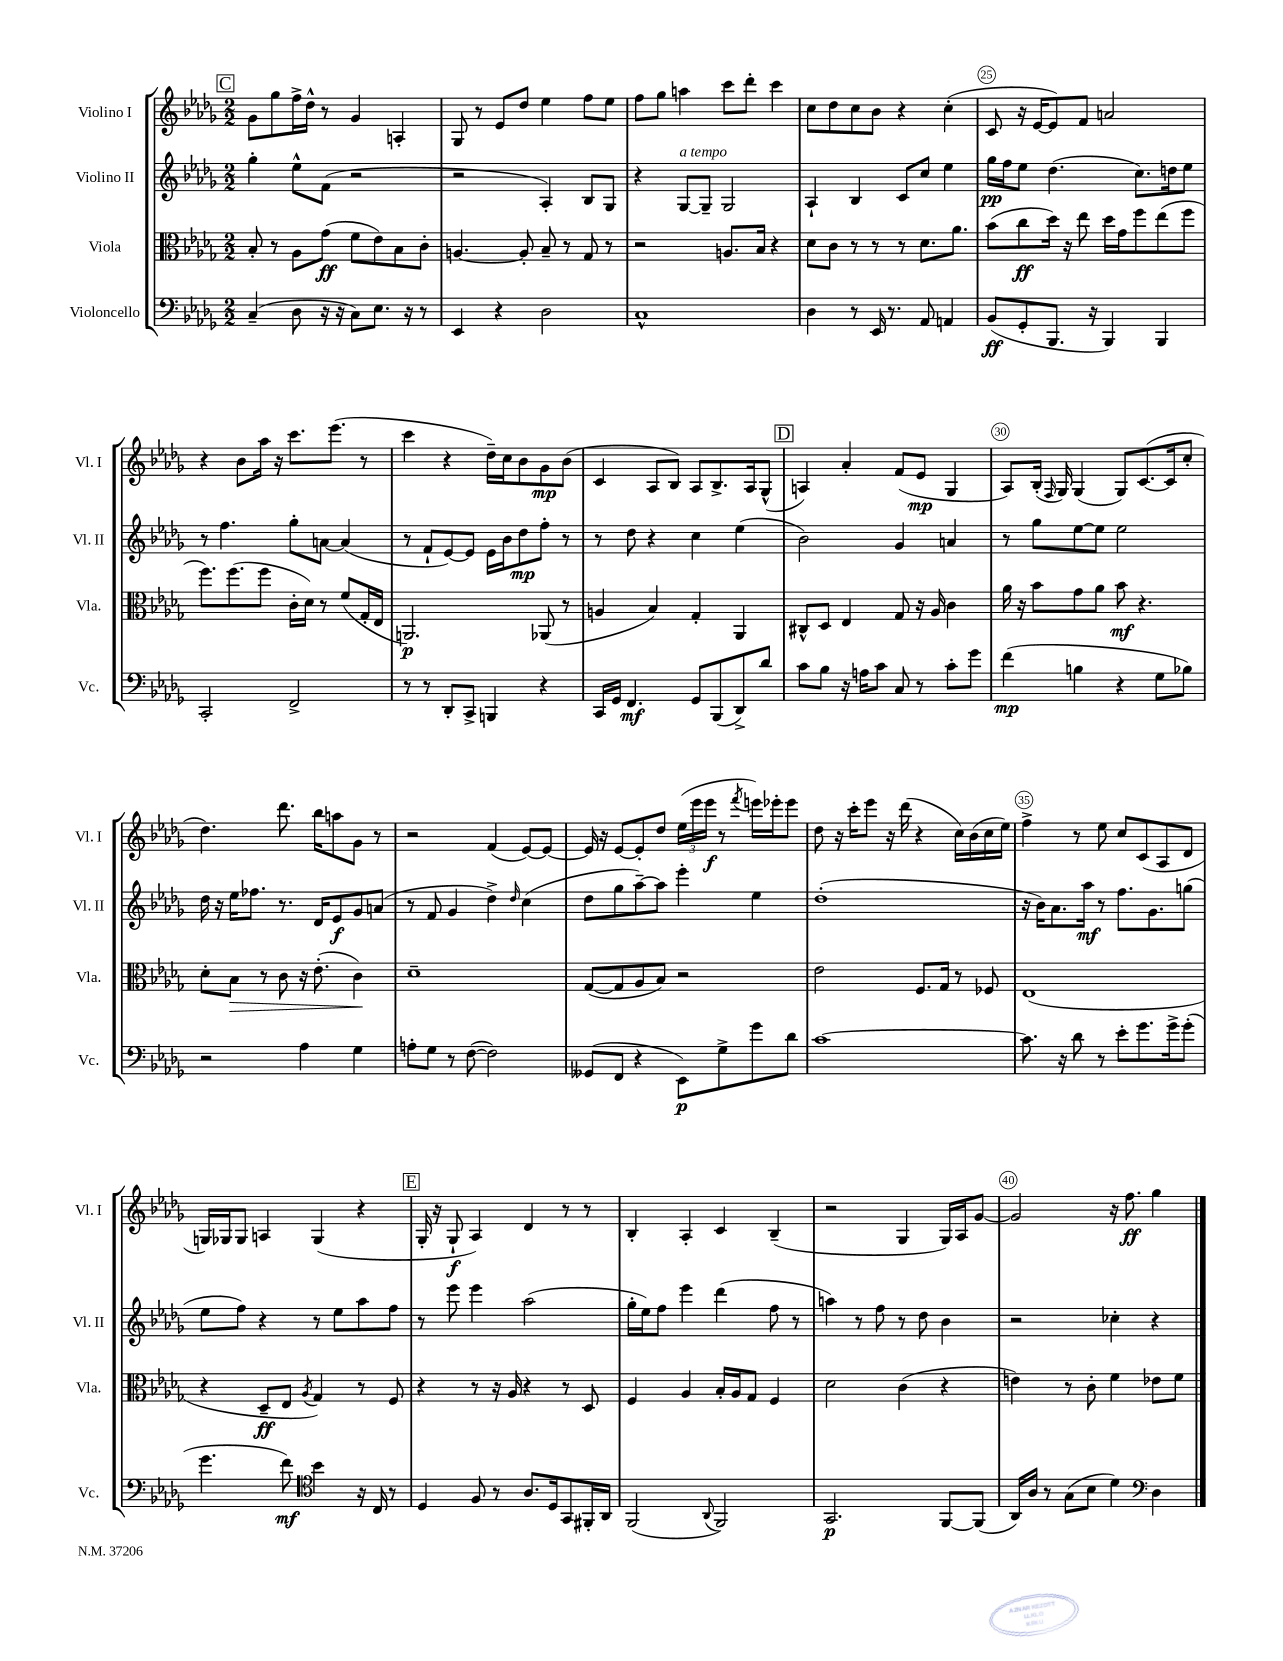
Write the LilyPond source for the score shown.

<<
\new StaffGroup <<
\new Staff = "s0" \with { instrumentName = "Violino I" shortInstrumentName = "Vl. I" } {
    \clef treble \key des \major \numericTimeSignature \time 2/2
    \autoBeamOff \mark \markup { \box "C" } ges'8[ ges''8 f''16-> des''16]-^ r8 ges'4 a4-. |
    ges8 r8 ees'8[ des''8] ees''4 f''8[ ees''8] |
    f''8[ ges''8] a''4 c'''8[ des'''8]-. c'''4 |
    c''8[ des''8 c''8 bes'8] r4 c''4-.( |
    c'8 r16 ees'16[~ ees'8) f'8] a'2 |
    r4 bes'8[ aes''16] r16 c'''8.[ ees'''8.]( r8 |
    c'''4 r4 des''16[--) c''16 bes'8 ges'8\mp bes'8]( |
    c'4 aes8[ bes8]) aes8[ bes8.-> aes16 ges8]-^( |
    \mark \markup { \box "D" } a4) aes'4-. f'8[( ees'8]\mp ges4 |
    aes8[) bes16]-.( \grace { f16 } ges16) ges4( ges8[) c'8.~( c'16 c''8]-. |
    des''4.) des'''8. bes''16[ a''8 ges'8] r8 |
    r2 f'4( ees'8[~) ees'8]~ |
    ees'16 r16 ees'8[~ ees'8-. des''8] \tuplet 3/2 { ees''16[( ees'''16 ees'''16]\f } r8 \acciaccatura { f'''8 } e'''16[) ees'''16-. ees'''8] |
    des''8 r16 c'''16[-. ees'''8] r16 des'''16( r4 c''16[) bes'16( c''16 ees''16]) |
    f''4-> r8 ees''8 c''8[ c'8( aes8 des'8] |
    g16[) ges16 ges8] a4 ges4( r4 |
    \mark \markup { \box "E" } ges16-. r16 ges8-!\f aes4) des'4 r8 r8 |
    bes4-. aes4-. c'4 bes4--( |
    r2 ges4 ges16[) aes16 ges'8]~ |
    ges'2 r16 f''8.\ff ges''4 \bar "|." |
}
\new Staff = "s1" \with { instrumentName = "Violino II" shortInstrumentName = "Vl. II" } {
    \clef treble \key des \major \numericTimeSignature \time 2/2
    \autoBeamOff \mark \markup { \box "C" } ges''4-. ees''8[-^ f'8]( r2 |
    r2 aes4-.) bes8[ ges8] |
    r4 ges8[~^\markup { \italic "a tempo" } ges8]-- ges2 |
    aes4-! bes4 c'8[ c''8] ees''4 |
    ges''16[\pp f''16 ees''8] des''4.( c''8.[) d''16 ees''8] |
    r8 f''4. ges''8[-. a'8]~ a'4( |
    r8 f'8[-! ees'8~) ees'8] ees'16[ bes'16 des''8\mp f''8]-. r8 |
    r8 des''8 r4 c''4 ees''4( |
    \mark \markup { \box "D" } bes'2) ges'4 a'4 |
    r8 ges''8[ ees''8~ ees''8] ees''2 |
    des''16 r16 ees''16[ fes''8.] r8. des'16[ ees'8\f ges'8 a'8]( |
    r8 f'8 ges'4 des''4->) \grace { des''16 } c''4( |
    des''8[ ges''8 aes''8~--) aes''8] ees'''4-. ees''4 |
    des''1-.( |
    r16 bes'16[) aes'8. aes''16]\mf r8 f''8.[ ges'8. g''8]( |
    ees''8[ f''8]) r4 r8 ees''8[ aes''8 f''8] |
    \mark \markup { \box "E" } r8 ees'''8 ees'''4 aes''2( |
    ges''16[-. ees''16) f''8] ees'''4 des'''4( f''8 r8 |
    a''4) r8 f''8 r8 des''8 bes'4 |
    r2 ces''4-. r4 \bar "|." |
}
\new Staff = "s2" \with { instrumentName = "Viola" shortInstrumentName = "Vla." } {
    \clef alto \key des \major \numericTimeSignature \time 2/2
    \autoBeamOff \mark \markup { \box "C" } bes8-. r8 aes8[ ges'8]\ff( f'8[ ees'8) bes8 c'8]-. |
    a4.~ a8-. bes8-- r8 ges8 r8 |
    r2 a8.[ bes16] r4 |
    des'8[ c'8] r8 r8 r8 des'8.[ aes'8.] |
    bes'8[( c''8\ff des''16]) r16 ees''8 des''16[ ges'16 f''8 ees''8( f''8] |
    f''8.[) f''8.( f''8] c'16[-. des'16]) r8 f'8[( ges16-. ees16] |
    a,2.\p) aes,8( r8 |
    a4 bes4) ges4-. aes,4 |
    \mark \markup { \box "D" } cis8[-^ des8] ees4 ges8 r16 aes16 c'4 |
    aes'16 r16 bes'8[ ges'8 aes'8] bes'8\mf r4. |
    des'8[-. bes8]\> r8 c'8 r16 ees'8.-.( c'4\!) |
    des'1-- |
    ges8[~( ges8 aes8 bes8]) r2 |
    ees'2 f8.[ ges16] r8 fes8 |
    ees1( |
    r4 des8[--\ff ees8] \acciaccatura { aes8 } ges4) r8 f8 |
    \mark \markup { \box "E" } r4 r8 r16 aes16 r4 r8 des8 |
    f4 aes4 bes16[-. aes16 ges8] f4 |
    des'2 c'4( r4 |
    e'4) r8 c'8-. f'4 ees'8[ f'8] \bar "|." |
}
\new Staff = "s3" \with { instrumentName = "Violoncello" shortInstrumentName = "Vc." } {
    \clef bass \key des \major \numericTimeSignature \time 2/2
    \autoBeamOff \mark \markup { \box "C" } c4--( des8 r16 r16 c8[) ees8.] r16 r8 |
    ees,4 r4 des2 |
    c1-^ |
    des4 r8 ees,16 r8. aes,8 a,4 |
    bes,8[\ff( ges,8-. bes,,8.] r16 bes,,4) bes,,4 |
    c,2-. f,2-> |
    r8 r8 des,8[-. c,8]-> b,,4 r4 |
    c,16[ ges,16] f,4.\mf ges,8[ bes,,8( des,8->) des'8] |
    \mark \markup { \box "D" } c'8[ bes8] r16 a16[ c'8] c8 r8 c'8[-. ges'8] |
    f'4\mp( b4 r4 ges8[ bes8]) |
    r2 aes4 ges4 |
    a8[-. ges8] r8 f8~( f2) |
    geses,8[( f,8] r4 ees,8[\p) ges8-> ges'8 des'8] |
    c'1~ |
    c'8. r16 des'8 r8 ees'8[-. ges'8. ges'16-> ges'8]-.( |
    ges'4. f'8\mf) \clef tenor bes'4 r16 c16 r8 |
    \mark \markup { \box "E" } des4 f8 r8 aes8.[ des16 ges,8 fis,16-. aes,16] |
    f,2( \appoggiatura { aes,8 } f,2) |
    ges,2.\p f,8[~ f,8]( |
    aes,16[) aes16] r8 ges8[( bes8] des'4) \clef bass des4 \bar "|." |
}
>>
>>
\layout { \context { \Score currentBarNumber = #21 \override BarNumber.break-visibility = ##(#f #t #t) barNumberVisibility = #(every-nth-bar-number-visible 5) \override BarNumber.stencil = #(make-stencil-circler 0.1 0.3 ly:text-interface::print) } }
